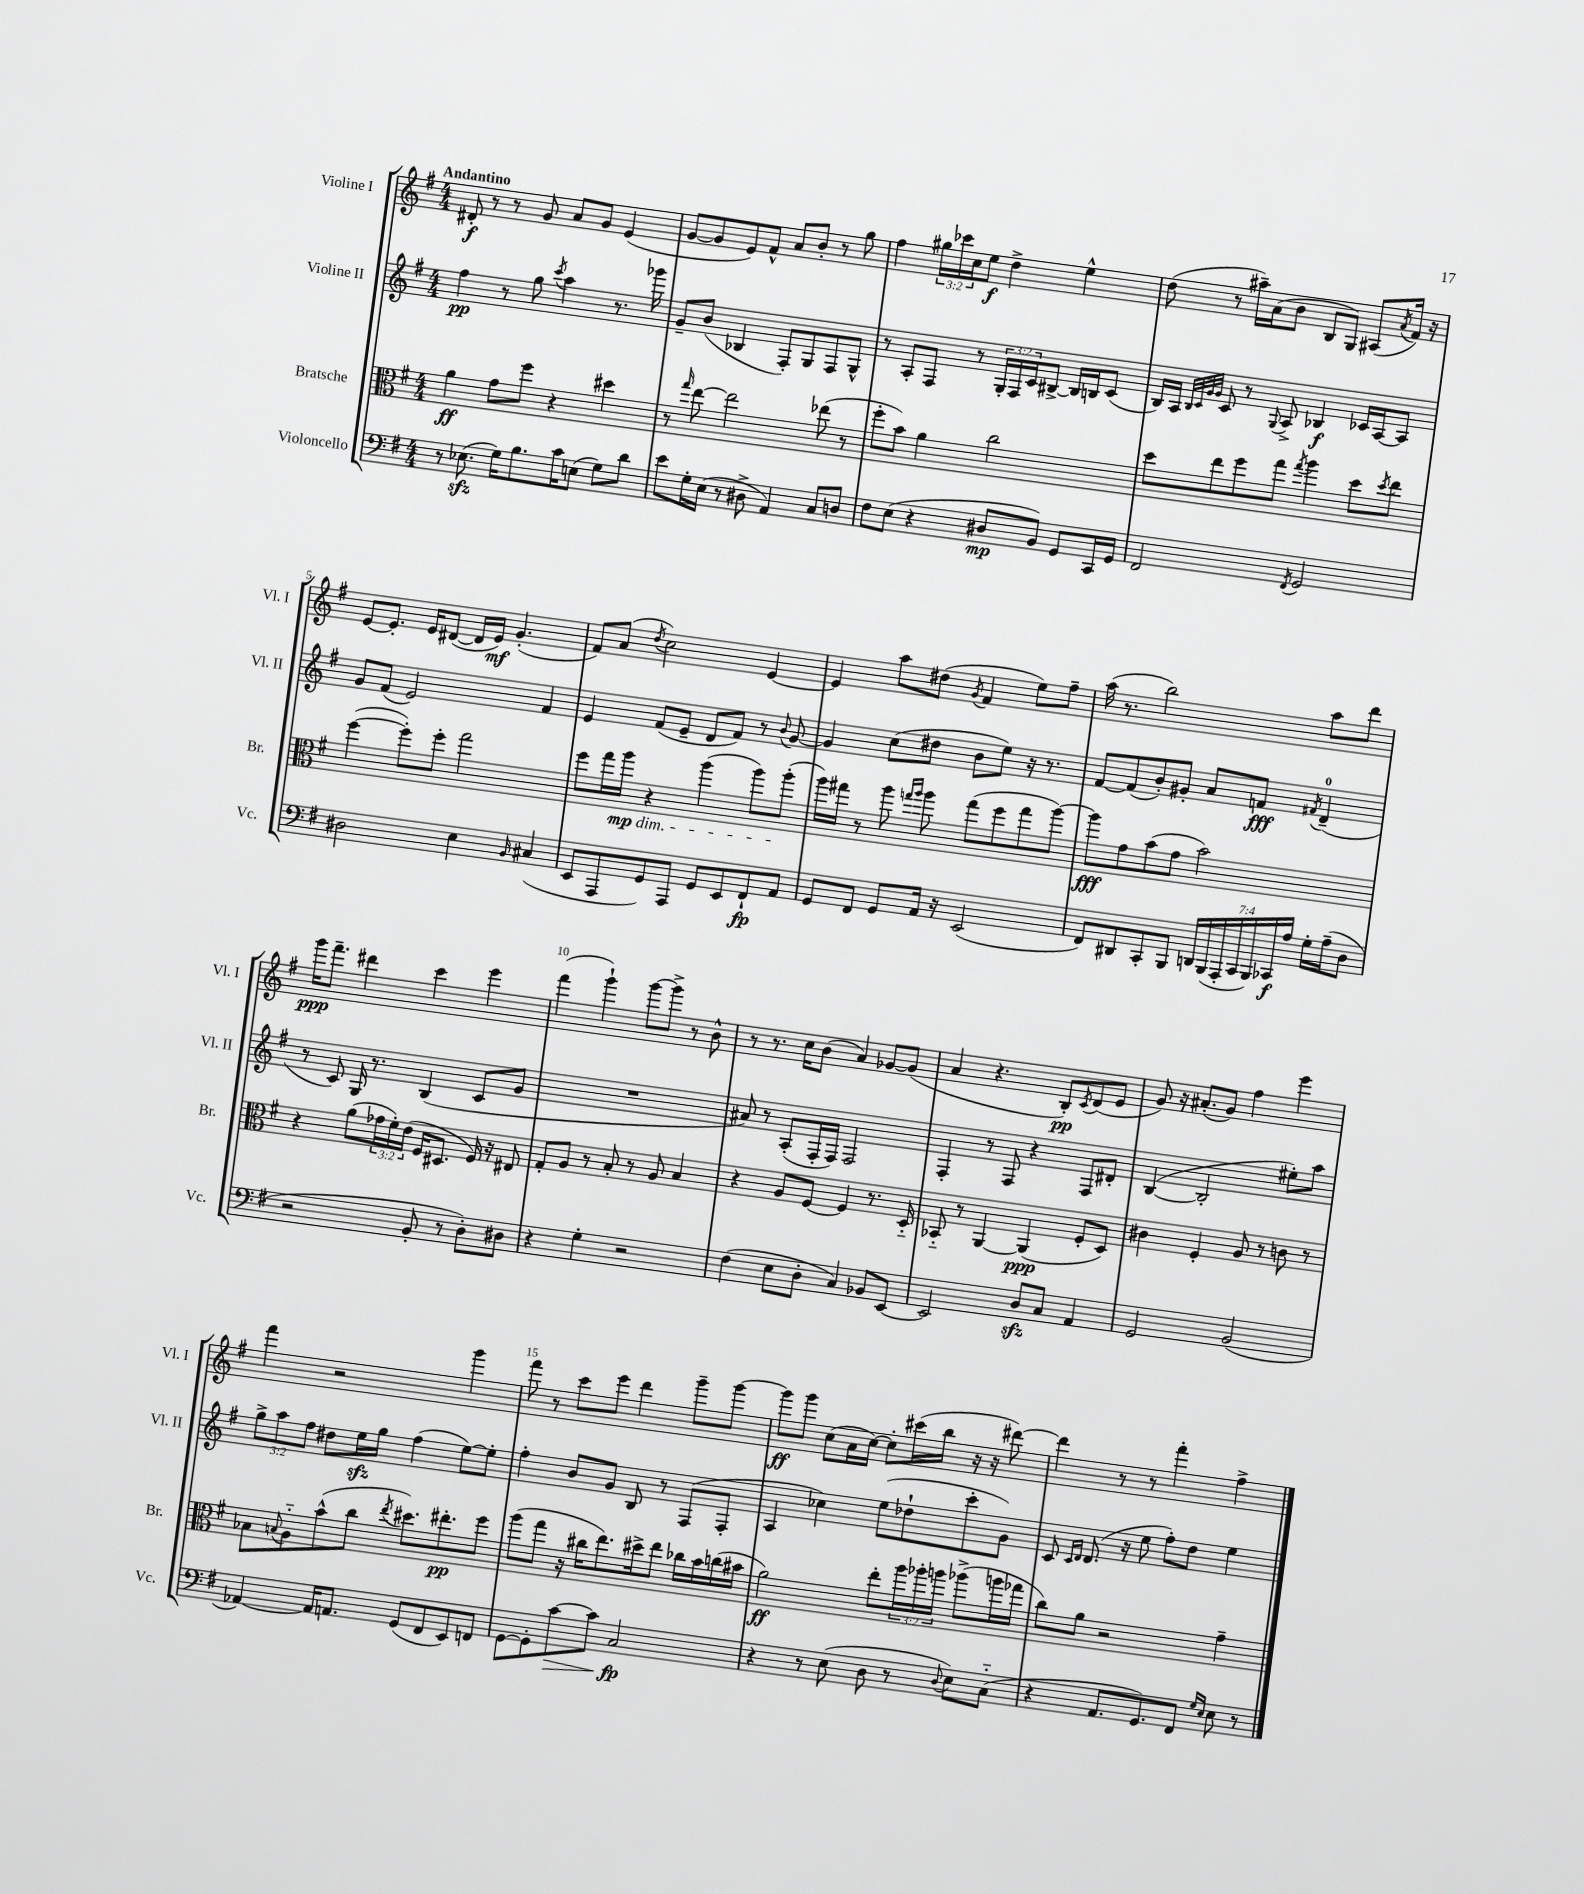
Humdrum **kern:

**kern	**dynam	**kern	**dynam	**kern	**dynam	**kern	**dynam
*part4	*part4	*part3	*part3	*part2	*part2	*part1	*part1
*staff4	*staff4	*staff3	*staff3	*staff2	*staff2	*staff1	*staff1
*I"Violoncello	*	*I"Bratsche	*	*I"Violine II	*	*I"Violine I	*
*I'Vc.	*	*I'Br.	*	*I'Vl. II	*	*I'Vl. I	*
*clefF4	*	*clefC3	*	*clefG2	*	*clefG2	*
*k[f#]	*	*k[f#]	*	*k[f#]	*	*k[f#]	*
*M4/4	*	*M4/4	*	*M4/4	*	*M4/4	*
=1	=1	=1	=1	=1	=1	=1	=1
!	!	!	!	!	!	!LO:TX:a:B:t=Andantino	!
8r	.	4a\	ff	4ff#\	pp	8d#X'/	f
(8.E-Xzz\	.	.	.	.	.	8r	.
.	.	8g\L	.	8r	.	8r	.
16G\KL)	.	.	.	.	.	.	.
8.B\	.	8ff#\J	.	8gg\	.	8g/	.
.	.	.	.	8qccc/	.	.	.
.	.	4r	.	4aa\	.	8a/L	.
16c\K	.	.	.	.	.	.	.
(8En\J	.	.	.	.	.	8g/J	.
8G\L)	.	4dd#X\	.	8.r	.	(4e/	.
8d\J	.	.	.	.	.	.	.
.	.	.	.	16ggg-X\	.	.	.
=2	=2	=2	=2	=2	=2	=2	=2
8e\L	.	8r	.	8g~/L	.	[8g/L	.
.	.	16qqgg/	.	.	.	.	.
16G'\L	.	[8ee\	.	(8b/J	.	8g/]	.
(16E\JJ	.	.	.	.	.	.	.
8r	.	2ee\]	.	4B-X/	.	8e/)	.
8D#X^\	.	.	.	.	.	8f#^^/J	.
4AA/)	.	.	.	8F#'/L)	.	8a/L	.
.	.	.	.	8G/	.	8b'/J	.
8C/L	.	(8ee-X\	.	8F#/	.	8r	.
8Dn/J	.	8r	.	8G^^/J	.	8gg\	.
=3	=3	=3	=3	=3	=3	=3	=3
8F#\L	.	8ff#'\L	.	8r	.	4ff#\	.
(8E\J	.	8b\J)	.	8A'/L	.	.	.
4r	.	4a\	.	8F#/J	.	24gg#X\LL	.
.	.	.	.	.	.	24ccc-X\	.
.	.	.	.	.	.	24cc\J	.
.	.	.	.	8r	.	8ee\J	f
8D#X/L	mp	2cc\	.	24G'/LL	.	4dd^\	.
.	.	.	.	24F#/	.	.	.
.	.	.	.	24c/J	.	.	.
8BB/J)	.	.	.	[8B#X^/J	.	.	.
8GG/L	.	.	.	16B#/LL]	.	4ee^^\	.
.	.	.	.	16Bn/J	.	.	.
16CC/L	.	.	.	(8c/J	.	.	.
16GG/JJ	.	.	.	.	.	.	.
=4	=4	=4	=4	=4	=4	=4	=4
2FF#/	.	8dd\L	.	16B/LL)	.	(8dd\	.
.	.	.	.	16A/JJ	.	.	.
.	.	.	.	32qqB/LLL	.	.	.
.	.	.	.	32qqc/	.	.	.
.	.	.	.	32qqg/	.	.	.
.	.	.	.	32qqg/JJJ	.	.	.
.	.	8ee\	.	8c/	.	8r	.
.	.	8ff#\	.	8r	.	16aa#X~\LL)	.
.	.	.	.	.	.	(16a\J	.
.	.	.	.	8qqG/	.	.	.
.	.	8gg\J	.	8A^/	.	8b\J	.
8qFF#/	.	8qgg/	.	.	.	.	.
2GG/	.	4aa\	.	4B-X/	f	8B/L	.
.	.	.	.	.	.	8G/J)	.
.	.	8dd\L	.	16c-X/LL	.	(8A#X/L	.
.	.	.	.	[16A/J	.	.	.
.	.	8qdd/	.	.	.	8qa/	.
.	.	8ee\J	.	8A/J]	.	16f#/Jk)	.
.	.	.	.	.	.	16r	.
!!LO:LB:g=z
=5	=5	=5	=5	=5	=5	=5	=5
2D#X\	.	([4ff#\	.	8g/L	.	[8e/L	.
.	.	.	.	(8f#/J	.	8.e'/J]	.
.	.	8ff#'\L])	.	2e/)	.	.	.
.	.	.	.	.	.	16e/KL	.
.	.	8ff#'\J	.	.	.	([8d#X/J	.
4E\	.	2gg\	.	.	.	16d#/LL]	.
.	.	.	.	.	.	16e/JJ)	mf
.	.	.	.	.	.	(4.g'/	.
16qqBB/	.	.	.	.	.	.	.
(4C#X/	.	.	.	4f#/	.	.	.
=6	=6	=6	=6	=6	=6	=6	=6
8EE/L	.	8ff#\L	.	4e/	.	8f#/L)	.
8AAA/	.	16gg\L	.	.	.	(8a/J	.
!	!	!LO:TX:b:i:t=dim.	!	!	!	!	!
.	.	16aa\JJ	mp	.	.	.	.
.	.	.	.	.	.	8qdd/	.
8GG/)	.	4r	.	(8f#/L	.	2cc\)	.
8AAA/J	.	.	.	8e~/J	.	.	.
8GG/L	.	(4aa\	.	8d/L	.	.	.
8EE/	.	.	.	8f#/J)	.	.	.
8FF#`/	fp	8aa\L)	.	8r	.	[4e/	.
.	.	.	.	8qqb/	.	.	.
8AA/J	.	(8aa'\J	.	[8g/	.	.	.
=7	=7	=7	=7	=7	=7	=7	=7
8GG/L	.	16aa\LL)	.	4g/]	.	4e/]	.
.	.	16gg#X\JJ	.	.	.	.	.
8FF#/J	.	8r	.	.	.	.	.
8GG/L	.	8aa\	.	(8cc\L	.	8aa\L	.
.	.	16qqggn/LL	.	.	.	.	.
.	.	16qqaa/JJ	.	.	.	.	.
16AA/Jk	.	8aa\	.	8dd#X\J	.	(8dd#X\J	.
16r	.	.	.	.	.	.	.
.	.	.	.	.	.	8qg/	.
(2EE/	.	(8gg\L	.	8b\L	.	4f#/	.
.	.	8ff#\	.	8ee\J)	.	.	.
.	.	8gg\	.	16r	.	8ee\L)	.
.	.	.	.	8.r	.	.	.
.	.	[8aa\J)	.	.	.	8ff#~\J	.
=8	=8	=8	=8	=8	=8	=8	=8
8FF#/L)	.	8aa\L]	fff	[8f#/L	.	(16aa\	.
.	.	.	.	.	.	8.r	.
8DD#X/	.	8g\	.	(8f#/]	.	.	.
8CC'/	.	(8b\	.	8b'/)	.	2bb\)	.
8BBB/J	.	8g\J	.	8g#X'/J	.	.	.
28DDn/LL	.	2b\)	.	8a/L	.	.	.
(28BBB/	.	.	.	.	.	.	.
28AAA'/	.	.	.	.	.	.	.
28CC/	.	.	.	.	.	.	.
.	.	.	.	8fn/J	fff	.	.
28BBB/)	.	.	.	.	.	.	.
28CC-X/	f	.	.	.	.	.	.
28A/JJ	.	.	.	.	.	.	.
.	.	.	.	8qf#X/	.	.	.
16G'\LL	.	.	.	(4d~/	.	8aa\L	.
(16A~\J	.	.	.	.	.	.	.
8D\J	.	.	.	.	.	8ddd\J	.
!!LO:LB:g=z
=9	=9	=9	=9	=9	=9	=9	=9
2r	.	4r	.	8r	.	16ggg\KL	ppp
.	.	.	.	.	.	8.fff#~\J	.
.	.	.	.	8c/)	.	.	.
.	.	(8a\L	.	16G/	.	4ddd#X\	.
.	.	.	.	8.r	.	.	.
.	.	24g-X\L	.	.	.	.	.
.	.	24f#'\)	.	.	.	.	.
.	.	(24e\JJ	.	.	.	.	.
8BB'/	.	16F#/KL	.	(4B/	.	4ccc\	.
.	.	8.D#X/J	.	.	.	.	.
8r	.	.	.	.	.	.	.
8D'\L)	.	16F#/)	.	8c/L	.	4eee\	.
.	.	16r	.	.	.	.	.
8D#X\J	.	8E#X/	.	8g/J	.	.	.
=10	=10	=10	=10	=10	=10	=10	=10
4r	.	8G'/L	.	1r	.	(4fff#\	.
.	.	8A/J	.	.	.	.	.
4G'\	.	8r	.	.	.	4ggg`\)	.
.	.	8B'/	.	.	.	.	.
2r	.	8r	.	.	.	[8ggg\L	.
.	.	8A/	.	.	.	8ggg^\J]	.
.	.	4B/	.	.	.	8r	.
.	.	.	.	.	.	8b^^\	.
=11	=11	=11	=11	=11	=11	=11	=11
(4F#\	.	4r	.	8a#X/)	.	8r	.
.	.	.	.	8r	.	8.r	.
8E\L	.	8A/L	.	(8A'/L	.	.	.
.	.	.	.	.	.	16cc\KL	.
8D'\J	.	[8F#/J	.	16F#'/L	.	(8b\J	.
.	.	.	.	16F#/JJ)	.	.	.
4C/)	.	4F#/]	.	2F#/	.	4a/)	.
8BB-X/L	.	8.r	.	.	.	[8g-X/L	.
[8EE/J	.	.	.	.	.	(8g-/J]	.
.	.	16D/	.	.	.	.	.
=12	=12	=12	=12	=12	=12	=12	=12
2EE/]	.	8BB-X/	.	4F#'/	.	4a/	.
.	.	8r	.	.	.	.	.
.	.	[4AA/	.	8r	.	4.r	.
.	.	.	.	8F#/	.	.	.
8Dzz/L	.	(4AA/]	ppp	4r	.	.	.
8C/J	.	.	.	.	.	8B'/L)	pp
.	.	.	.	.	.	8qc/	.
4AA/	.	8F#'/L	.	8F#/L	.	(8d/	.
.	.	8D/J)	.	8d#X'/J	.	8e/J	.
=13	=13	=13	=13	=13	=13	=13	=13
2GG/	.	4c#X\	.	([4B/	.	8g/)	.
.	.	.	.	.	.	16r	.
.	.	.	.	.	.	(8.a#X'/L	.
.	.	4F#'/	.	2B'/]	.	.	.
.	.	.	.	.	.	8g/J)	.
(2BB/	.	8A/	.	.	.	4ff#\	.
.	.	8r	.	.	.	.	.
.	.	8cn\	.	8ee#X'\L)	.	4eee\	.
.	.	8r	.	8aa\J	.	.	.
!!LO:LB:g=z
=14	=14	=14	=14	=14	=14	=14	=14
[4AA-X/)	.	8B-X\L	.	12gg^\L	.	4fff#\	.
.	.	.	.	12aa\	.	.	.
.	.	8qqBn/	.	.	.	.	.
.	.	8A\	.	.	.	.	.
.	.	.	.	12ff#\J	.	.	.
16AA-/KL]	.	(8b^^\	.	8dd#X\L	.	2r	.
8.AAn/J	.	.	.	.	.	.	.
.	.	8cc\J	.	16eezz\L	.	.	.
.	.	.	.	16gg\JJ	.	.	.
.	.	8qee/	.	.	.	.	.
(8GG/L	.	8.dd#X\L)	.	(4ff#\	.	.	.
8FF#/	.	.	.	.	.	.	.
.	.	8.ee#X'\	pp	.	.	.	.
8EE/)	.	.	.	[8ee\L)	.	4ggg\	.
8FFn/J	.	8ff#\J	.	8ee'\J]	.	.	.
=15	=15	=15	=15	=15	=15	=15	=15
[8GG\L	.	(8aa\L	.	4ff#'\	.	8fff#\	.
8GG'\]	.	8gg\J	.	.	.	8r	.
!	!LO:HP:b	!	!	!	!	!	!
[8c\	>	16r	.	8b/L	.	8ccc\L	.
.	.	16cc#X\KL	.	.	.	.	.
8c\J]	.	8.ee\)	.	8g/J	.	8eee\J	.
2C/	fp	.	.	8B/	.	4ddd\	.
.	.	16dd#X^\k	.	.	.	.	.
.	.	8ee\J	.	8r	.	.	.
.	.	16cc-X\LL	.	(8F#/L	.	8ggg~\L	.
.	.	16b\	.	.	.	.	.
.	.	(16ccn\	.	8F#'/J	.	[8ggg\J	.
.	.	16b#X\JJ	.	.	.	.	.
.	]	.	.	.	.	.	.
=16	=16	=16	=16	=16	=16	=16	=16
4r	.	2a\)	ff	4A/	.	8ggg\L]	ff
.	.	.	.	.	.	8ggg\J	.
8r	.	.	.	4cc-X\)	.	(8cc\L	.
(8E\	.	.	.	.	.	16a\L	.
.	.	.	.	.	.	[16cc\JJ)	.
8D\	.	8ee'\L	.	(8ee\L	.	8cc'\L]	.
8r	.	24aa\L	.	8dd-X`\	.	(16ccc#X\L	.
.	.	24aa-X'\	.	.	.	.	.
.	.	.	.	.	.	16bb\JJ	.
.	.	24aan\JJ	.	.	.	.	.
8qqD/	.	.	.	.	.	.	.
8E\L)	.	(8aa-X^\L	.	8ccc'\	.	16r	.
.	.	.	.	.	.	16r	.
(8C\J	.	16aan\L	.	8g\J)	.	[8ddd#X\)	.
.	.	16gg-X\JJ	.	.	.	.	.
=17	=17	=17	=17	=17	=17	=17	=17
4r	.	8cc\L)	.	8c/	.	4ddd#\]	.
.	.	.	.	16qqc/LL	.	.	.
.	.	.	.	16qqd/JJ	.	.	.
.	.	8a\J	.	(8.d/	.	.	.
8.AA/L	.	2r	.	.	.	8r	.
.	.	.	.	16r	.	.	.
.	.	.	.	8ee\	.	8r	.
8.GG/)	.	.	.	.	.	.	.
.	.	.	.	8ff#'\L)	.	4fff#'\	.
8FF#/J	.	.	.	8dd\J	.	.	.
16qqG/LL	.	.	.	.	.	.	.
16qqE/JJ	.	.	.	.	.	.	.
8E\	.	4g~\	.	4ee\	.	4ff#^\	.
8r	.	.	.	.	.	.	.
==	==	==	==	==	==	==	==
*-	*-	*-	*-	*-	*-	*-	*-
